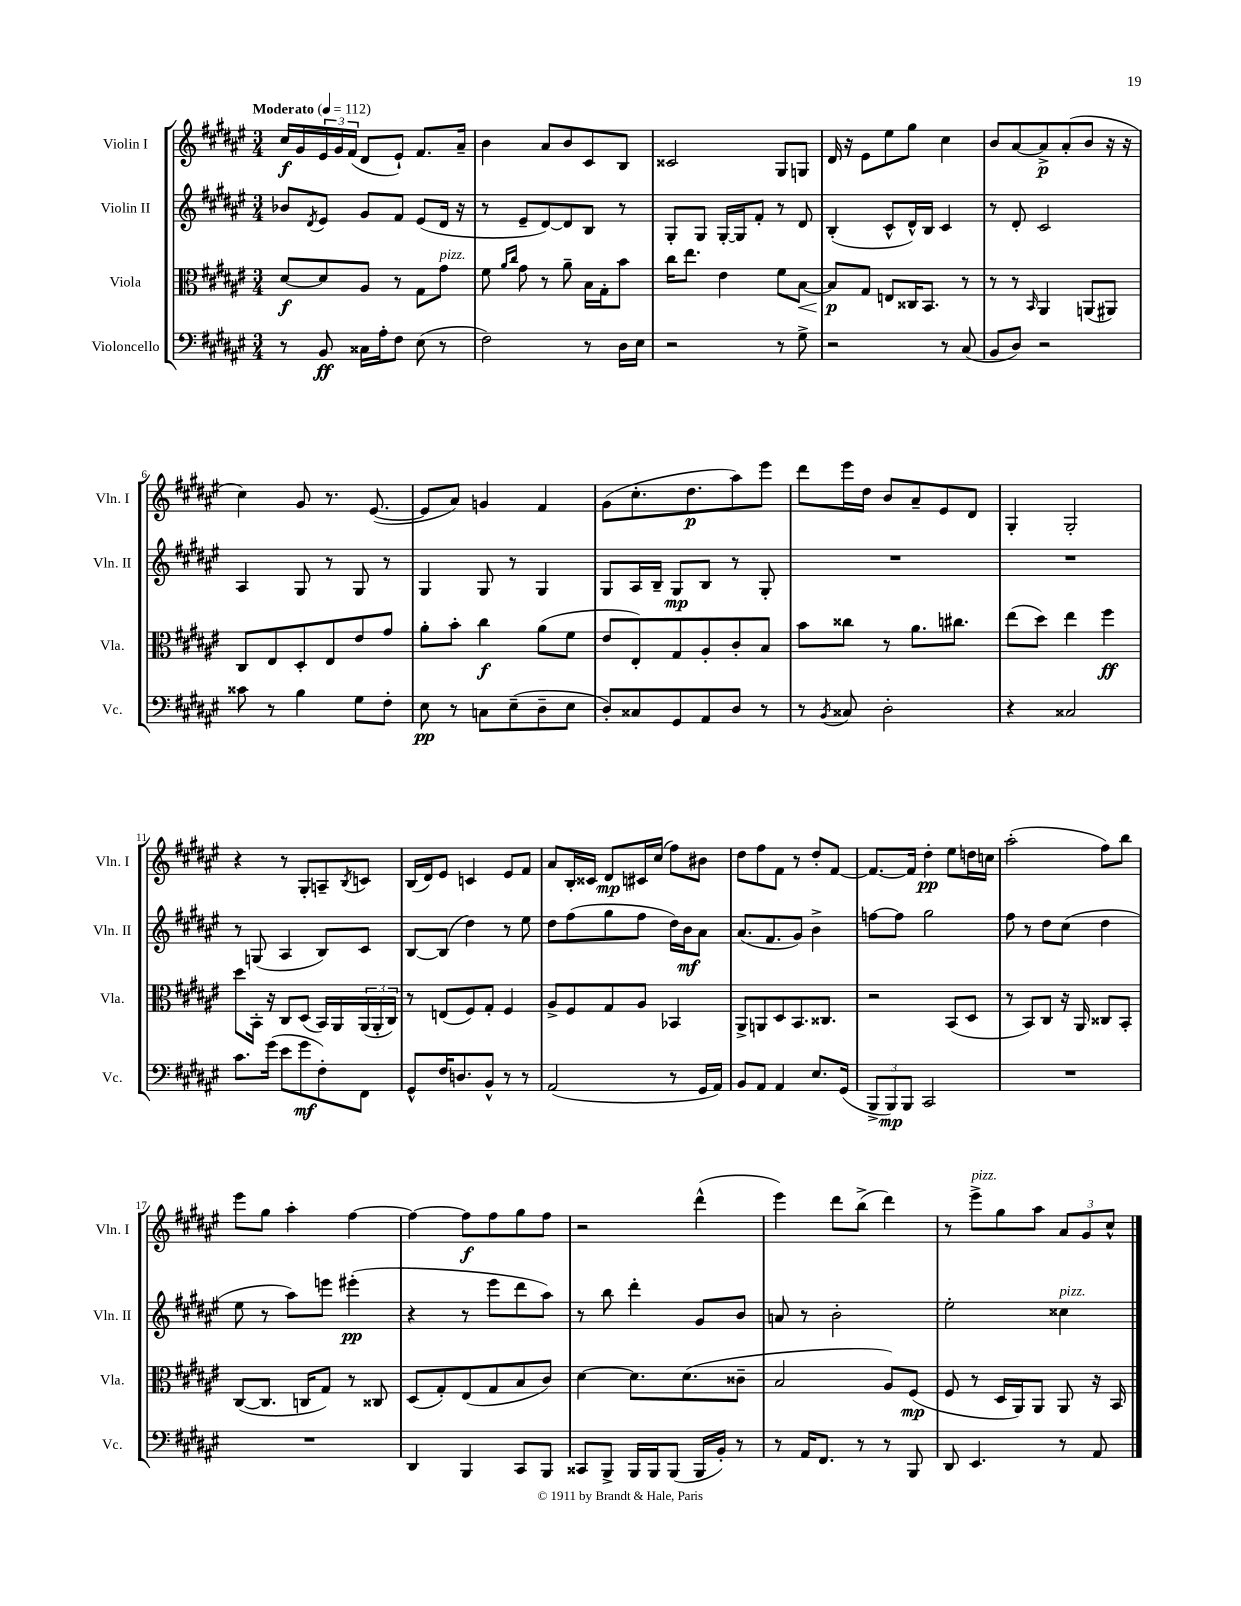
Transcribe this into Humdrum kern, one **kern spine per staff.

**kern	**kern	**kern	**kern
*staff4	*staff3	*staff2	*staff1
*clefF4	*clefC3	*clefG2	*clefG2
*k[f#c#g#d#a#e#]	*k[f#c#g#d#a#e#]	*k[f#c#g#d#a#e#]	*k[f#c#g#d#a#e#]
*M3/4	*M3/4	*M3/4	*M3/4
*MM112	*MM112	*MM112	*MM112
8r	[8d#/L	8b-/L	16cc#/LL
.	.	.	16g#/
.	.	8qd#/	.
8BB/	8d#/]	8e#/J	24e#/
.	.	.	24g#/
.	.	.	(24f#/JJ
16C##\LL	8A#/J	8g#/L	8d#/L
16A#'\J	.	.	.
8F#\J	8r	8f#/J	8e#`/J)
(8E#\	8G#\L	(8e#/L	8.f#/L
8r	8g#\J	16d#/Jk	.
.	.	16r	16a#~/Jk
=	=	=	=
2F#\)	8f#\	8r	4b\
.	16qqa#/LL	.	.
.	16qqcc#/JJ	.	.
.	8g#\	8e#~/L	.
.	8r	[8d#/)	8a#/L
.	8a#~\	8d#/]	8b/
8r	16B\LL	8B/J	8c#/
.	16G#'\J	.	.
16D#\LL	8b\J	8r	8B/J
16E#\JJ	.	.	.
=	=	=	=
2r	16cc#\LK	8G#'/L	2c##/
.	8.ee#\J	.	.
.	.	8G#/J	.
.	4e#\	[16G#'/LL	.
.	.	16G#/]J	.
.	.	8f#'/J	.
8r	8f#\L	8r	8G#/L
8G#^\	[8B\J	8d#/	8G/J
=	=	=	=
2r	8B/]L	(4B'/	16d#/
.	.	.	16r
.	8G#/J	.	8e#\L
.	8E/L	8c#^^/L	8ee#\
.	16C##/K	16d#^^/L)	8gg#\J
.	8.BB/J	16B/JJ	.
8r	.	4c#/	4cc#\
(8C#/	8r	.	.
=	=	=	=
8BB/L	8r	8r	8b/L
8D#/J)	8r	8d#'/	[8a#/
.	16qqBB/	.	.
2r	4AA#/	2c#/	8a#^/]
.	.	.	(8a#'/
.	(8AA/L	.	8b/J
.	8AA#/J)	.	16r
.	.	.	16r
=	=	=	=
8c##\	8C#/L	4A#/	4cc#\)
8r	8E#/	.	.
4B\	8D#'/	8G#/	8g#/
.	8E#/	8r	8.r
8G#\L	8e#/	8G#/	.
.	.	.	([8.e#/
8F#'\J	8g#/J	8r	.
=	=	=	=
8E#\	8a#'\L	4G#/	8e#/]L
8r	8b'\J	.	8a#/J)
8C\L	4cc#\	8G#/	4g/
(8E#~\	.	8r	.
8D#~\	(8a#\L	4G#/	4f#/
8E#\J	8f#\J	.	.
=	=	=	=
8D#'/L)	8e#/L	8G#/L	(8g#\L
8C##/	8E#'/)	16A#/L	8.cc#'\
.	.	16B~/JJ	.
8GG#/	8G#/	8G#/L	.
.	.	.	8.dd#\
8AA#/	8A#'/	8B/J	.
8D#/J	8c#'/	8r	8aa#\)
8r	8B/J	8G#'/	8eee#\J
=	=	=	=
8r	8b\L	2.r	8ddd#\L
8qBB/	.	.	.
8C##/	8cc##\J	.	16eee#\L
.	.	.	16dd#\JJ
2D#'\	8r	.	8b/L
.	8.a#\L	.	8a#~/
.	.	.	8e#/
.	8.cc#\J	.	.
.	.	.	8d#/J
=	=	=	=
4r	(8ee#\L	2.r	4G#'/
.	8dd#\J)	.	.
2C##/	4ee#\	.	2G#'/
.	4ff#\	.	.
=	=	=	=
8.c#\L	8dd#\L	8r	4r
.	16BB'\Jk	(8G/	.
(16g#\Jk	16r	.	.
8e#\L	8C#/L	4A#/	8r
8g#\	(8D#/J	.	8G#'/L
8F#'\)	16BB/LL)	8B/L)	8A~/
.	16AA#/	.	.
.	.	.	8qB/
8FF#\J	(24AA#/	8c#/J	8c/J
.	24AA#'/	.	.
.	24C#/JJ)	.	.
=	=	=	=
8GG#^^/L	8r	[8B/L	(16B/LL
.	.	.	16d#/J)
16F#/K	(8E/L	(8B/]J	8e#/J
8.D/	.	.	.
.	8F#/)	4dd#\)	4c/
8BB^^/J	8G#'/J	.	.
8r	4F#/	8r	8e#/L
8r	.	8ee#\	8f#/J
=	=	=	=
(2AA#/	8A#^/L	8dd#\L	8a#/L
.	8F#/	(8ff#\	16B'/L
.	.	.	16c##/JJ
.	8G#/	8gg#\	8d#/L
.	8A#/J	8ff#\J	16c#/L
.	.	.	(16cc#/JJ
8r	4BB-/	16dd#\LL)	8ff#\L)
.	.	16b\J	.
16GG#/LL	.	8a#\J	8b#\J
16AA#/JJ)	.	.	.
=	=	=	=
8BB/L	8AA#^/L	(8.a#/L	8dd#\L
8AA#/J	8AA/	.	8ff#\
.	.	8.f#/	.
4AA#/	8D#/	.	8f#\J
.	8.BB/	8g#/J)	8r
8.E#/L	.	4b^\	8dd#'/L
.	8.C##/J	.	.
.	.	.	[8f#/J
(16GG#/Jk	.	.	.
=	=	=	=
12BBB^/L	2r	[8ff\L	8.f#/_L
12BBB/)	.	.	.
.	.	8ff\]J	.
12BBB/J	.	.	.
.	.	.	16f#/]Jk
2CC#/	.	2gg#\	4dd#'\
.	(8BB/L	.	8ee#\L
.	8D#/J	.	16dd\L
.	.	.	16cc\JJ
=	=	=	=
2.r	8r	8ff#\	(2aa#'\
.	8BB/L)	8r	.
.	8C#/J	8dd#\L	.
.	16r	(8cc#\J	.
.	16AA#/	.	.
.	8C##/L	4dd#\	8ff#\L)
.	8BB'/J	.	8bb\J
=	=	=	=
2.r	([8C#/L	8ee#\	8eee#\L
.	8.C#/]J	8r	8gg#\J
.	.	8aa#\L)	4aa#'\
.	16C/LK	.	.
.	8G#/J)	8eee\J	.
.	8r	(4eee#'\	[4ff#\
.	8C##/	.	.
=	=	=	=
4DD#/	(8D#/L	4r	4ff#\_
.	8G#'/)	.	.
4BBB/	(8E#/	8r	8ff#\]L
.	8G#/	8eee#\L	8ff#\
8CC#/L	8B/	8ddd#\	8gg#\
8BBB/J	8c#/J)	8aa#\J)	8ff#\J
=	=	=	=
8CC##/L	[4d#\	8r	2r
8BBB^/J	.	8bb\	.
16BBB/LL	8.d#\]L	4ddd#'\	.
16BBB/J	.	.	.
(8BBB/J	.	.	.
.	(8.d#\	.	.
16BBB/LL	.	8g#/L	(4ddd#^^\
16BB'/JJ)	.	.	.
8r	8c##~\J	8b/J	.
=	=	=	=
8r	2B/	8a/	4eee#\)
16AA#/LK	.	8r	.
8.FF#/J	.	.	.
.	.	2b'\	8ddd#\L
8r	.	.	(8bb^\J
8r	8A#/L)	.	4ddd#\)
8BBB/	(8F#/J	.	.
=	=	=	=
8DD#/	8F#/	2ee#'\	8r
4.EE#/	8r	.	8eee#^\L
.	16D#/LL	.	8gg#\
.	16AA#/J)	.	.
.	8AA#/J	.	8aa#\J
8r	8AA#/	4cc##\	12a#/L
.	.	.	12g#/
8AA#/	16r	.	.
.	.	.	12cc#^^/J
.	16BB/	.	.
==	==	==	==
*-	*-	*-	*-
